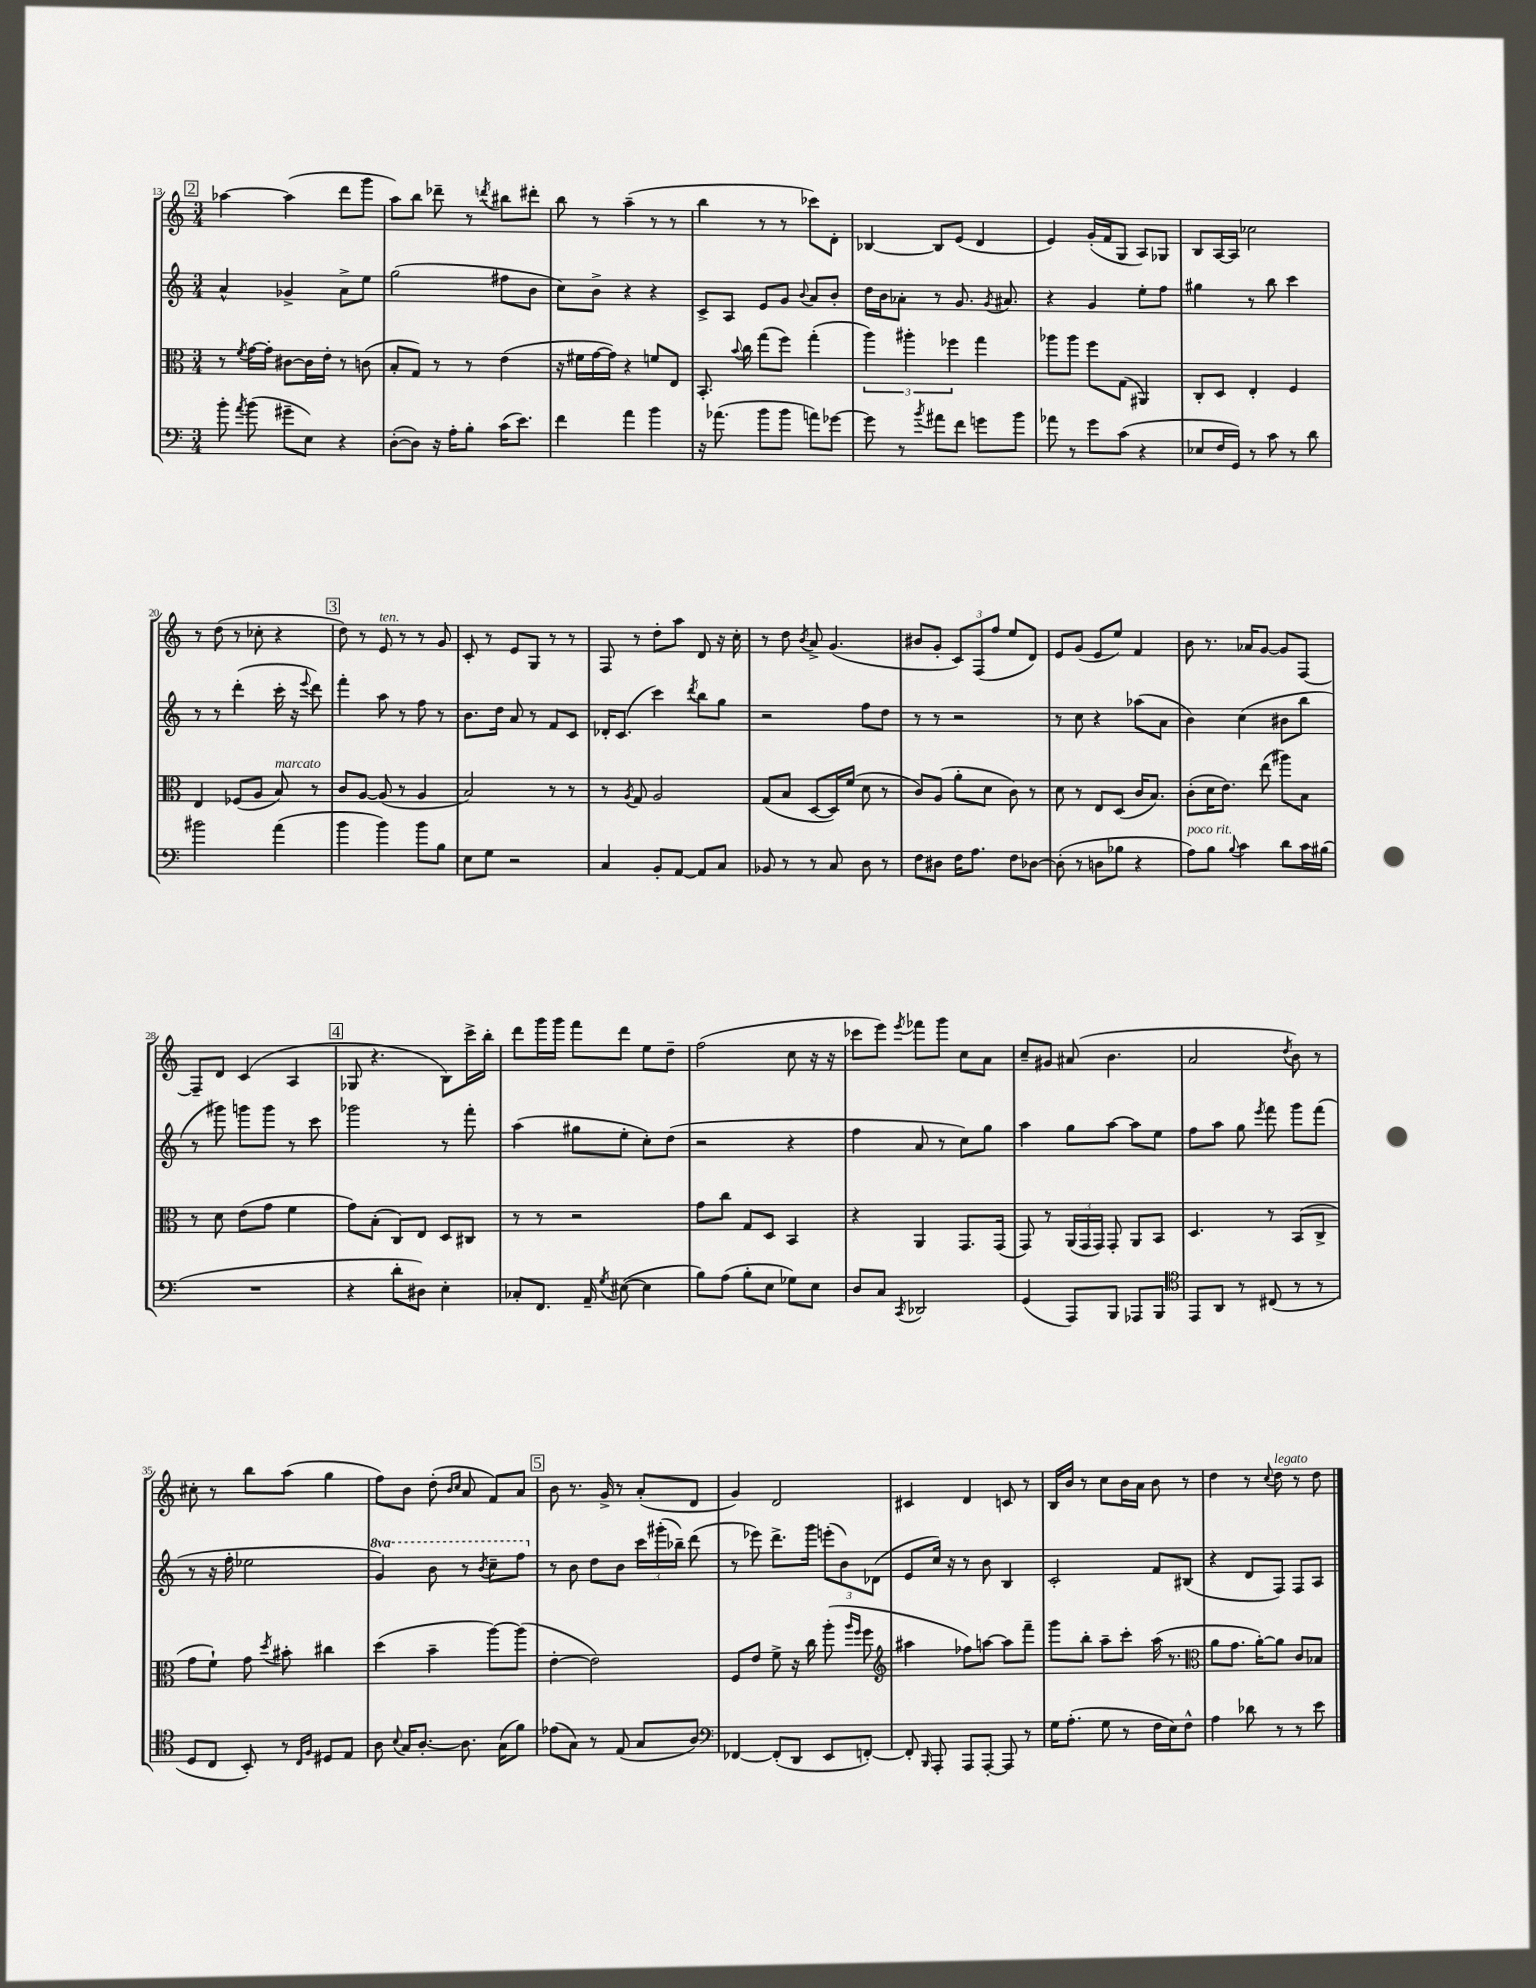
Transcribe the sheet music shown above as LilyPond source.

<<
\new StaffGroup <<
\new Staff = "s0" {
    \clef treble \key c \major \numericTimeSignature \time 3/4
    \autoBeamOff \mark \markup { \box "2" } aes''4~ aes''4( d'''8[ g'''8] |
    a''8[) b''8] des'''8-- r8 \acciaccatura { d'''8 } bis''8[ dis'''8]-. |
    b''8 r8 a''4--( r8 r8 |
    b''4 r8 r8 ces'''8[) d'8]-. |
    bes4~ bes8[ e'8]( d'4 |
    e'4) g'16[-.( f'16 g8] a8[) ges8] |
    b8[ a16~ a16] ces''2 |
    r8 d''8( r8 ces''8-. r4 |
    \mark \markup { \box "3" } d''8) r8 e'8^\markup { \italic "ten." } r8 r8 g'8 |
    c'8-. r8 e'8[ g8] r8 r8 |
    f8 r8 d''8[-. a''8] d'8 r16 c''16-. |
    r8 d''8 \acciaccatura { b'8 } a'8-> g'4.( |
    bis'8[ g'8]-. \tuplet 3/2 { c'8[) f8( f''8] } e''8[ d'8]) |
    e'8[ g'8]( e'8[ e''8]) f'4 |
    b'8 r8. aes'16[ g'8]~ g'8[ f8]~ |
    f8[-- d'8] c'4( a4 |
    \mark \markup { \box "4" } ges8 r4. b8[) c'''16-> b''16]-. |
    d'''8[ g'''16 g'''16] f'''8[ d'''8] e''8[ d''8]-- |
    f''2( c''8 r16 r16 |
    ces'''8[ e'''8]) \acciaccatura { e'''8 } fes'''8[ g'''8] c''8[ a'8] |
    c''8[-- gis'8] ais'8( b'4. |
    a'2 \acciaccatura { d''8 } b'8) r8 |
    cis''8-. r8 b''8[ a''8]( g''4 |
    f''8[) b'8] d''8-.( \grace { b'16[ c''16] } a'8 f'8[) a'8] |
    \mark \markup { \box "5" } b'8 r8. g'16-> r8 a'8[-.( d'8] |
    g'4) d'2 |
    cis'4 d'4 c'8 r8 |
    b16[ b'16] r8 c''8[ b'16 a'16] b'8 r8 |
    d''4 r8 \appoggiatura { c''8 } d''8^\markup { \italic "legato" } r8 d''8 \bar "|." |
}
\new Staff = "s1" {
    \clef treble \key c \major \numericTimeSignature \time 3/4 \set Staff.ottavationMarkups = #ottavation-simple-ordinals
    \autoBeamOff \mark \markup { \box "2" } a'4-^ ges'4-> a'8[-> e''8] |
    g''2( fis''8[ b'8] |
    c''8[) b'8]-> r4 r4 |
    c'8[-> a8] e'8[ g'8] \appoggiatura { b'8 } a'8[ b'8]-. |
    d''16[ b'16 aes'8]-. r8 g'8. \acciaccatura { g'8 } ais'8. |
    r4 g'4 e''8[-. f''8] |
    gis''4 r8 b''8 c'''4 |
    r8 r8 d'''4-.( c'''16-. r16 \appoggiatura { e'''8 } d'''8) |
    \mark \markup { \box "3" } f'''4-. a''8 r8 f''8 r8 |
    b'8.[ d''16] a'8 r8 f'8[ c'8] |
    des'16[-. c'8.]( c'''4) \acciaccatura { d'''8 } b''8[ g''8] |
    r2 f''8[ d''8] |
    r8 r8 r2 |
    r8 c''8 r4 aes''8[( a'8] |
    b'4) c''4( bis'8[ b''8] |
    r8 gis'''8) g'''8[ g'''8] r8 c'''8 |
    \mark \markup { \box "4" } ges'''2 r8 f'''8-. |
    a''4( gis''8[ e''8]-. c''8[-.) d''8]( |
    r2 r4 |
    f''4 a'8 r8 c''8[) g''8] |
    a''4 g''8[ a''8]~ a''8[ e''8] |
    f''8[ a''8] g''8 \acciaccatura { e'''8 } f'''8 g'''8[ f'''8]( |
    r8 r16 f''16-. ees''2 |
    \ottava #1 g''4) b''8 r8 \acciaccatura { b''8 } c'''8[-- f'''8] \ottava #0 |
    \mark \markup { \box "5" } r8 b'8 d''8[ b'8] \tuplet 3/2 { c'''16[ gis'''16-.( bes''16]--) } d'''8( |
    r8 ees'''8) d'''8.[-> g'''16] \tuplet 3/2 { e'''8[-.( b'8) des'8]( } |
    e'8[ c''16]) r16 r8 b'8 b4 |
    c'2-. f'8[ bis8]( |
    r4 d'8[ f8]) f8[ a8] \bar "|." |
}
\new Staff = "s2" {
    \clef alto \key c \major \numericTimeSignature \time 3/4
    \autoBeamOff \mark \markup { \box "2" } r8 \acciaccatura { f'8 } g'16[~ g'16]-. cis'8[~ cis'16 e'16]-. r8 c'8( |
    b8[-. g8]) r8 r8 e'4( |
    r16 fis'16[ g'16~ g'16]) r4 f'8[ e8] |
    b,8.-. \appoggiatura { b'8 } c''16 g''8[( f''8]) g''4-.( |
    \tuplet 3/2 { a''4) ais''4-. fes''4 } g''4 |
    aes''8[ aes''8] f''8[ g8]( ais,4) |
    c8[-. d8] e4-. f4 |
    e4 fes8[( a8] b8^\markup { \italic "marcato" }) r8 |
    \mark \markup { \box "3" } c'8[ a8]~ a8( r8 a4 |
    b2) r8 r8 |
    r8 \acciaccatura { a8 } g8 a2 |
    g8[( b8] d8[~ d16) f'16]( d'8 r8 |
    c'8[) a8]( a'8[-. d'8] c'8) r8 |
    d'8 r8 e8[ d8]( c'16[ b8.]) |
    c'8[-.( d'16 e'8.]) e''8( ais''8[) b8] |
    r8 d'8 e'8[( g'8] f'4 |
    \mark \markup { \box "4" } g'8[) b8]-.( c8[) e8] d8[ cis8] |
    r8 r8 r2 |
    g'8[ c''8] g8[ d8] b,4 |
    r4 a,4 g,8.[ g,16]( |
    g,8) r8 \tuplet 3/2 { a,16[( g,16 g,16]) } g,8-. a,8[ b,8] |
    d4. r8 b,8[( c8]-> |
    g'8[ f'8]-!) g'8 \acciaccatura { d''8 } bis'8-. cis''4 |
    d''4( b'4-- a''8[~) a''8]( |
    \mark \markup { \box "5" } e'4~-. e'2) |
    f8[ e'8] f'8-> r16 c''16 a''8-.( \grace { a''16[ f''16] } f''8 |
    \clef treble ais''4 fes''8[) a''8]~ a''8[ f'''8]-- |
    g'''8[ b''8]-. a''8[-- c'''8]-. a''16( r8. |
    \clef alto a'8[ g'8.] a'16[~-.) a'8] c'8[ bes8] \bar "|." |
}
\new Staff = "s3" {
    \clef bass \key c \major \numericTimeSignature \time 3/4
    \autoBeamOff \mark \markup { \box "2" } b'8-. \acciaccatura { a'8 } b'8( gis'8[-- e8]) r4 |
    d8[~-.( d8]) r16 a16[-. b8]-. c'16[( e'8.]) |
    f'4 a'4 b'4 |
    r16 aes'8.( b'8[ b'8] a'8[) ges'8]~ |
    ges'8 r8 \acciaccatura { b'8 } ais'8[ f'8] g'8[ b'8] |
    aes'8 r8 g'8[ c'8]( r4 |
    ees8[ f16 g,16]) r8 c'8 r8 d'8 |
    bis'2 a'4( |
    \mark \markup { \box "3" } b'4 b'4) b'8[ b8] |
    e8[ g8] r2 |
    c4 b,8[-. a,8]~ a,8[ c8] |
    bes,8 r8 r8 c8 d8 r8 |
    f8[ dis8] f16[ a8.] f8[ des8]~ |
    des8-.( r8 d8[ bes8] r4 |
    a8[^\markup { \italic "poco rit." }) b8] \appoggiatura { b8 } c'4 d'8[ c'16 bis16]( |
    R2. |
    \mark \markup { \box "4" } r4 d'8[-. dis8]) e4-. |
    ces8[-. f,8.] a,16-- \acciaccatura { g8 } eis8~( eis4 |
    b8[) a8]( b8[-. e8] ges8[) e8] |
    d8[ c8] \acciaccatura { c,8 } des,2 |
    g,4( a,,8[) b,,8] aes,,8[ b,,8] |
    \clef tenor e,8[ a,8] r8 cis8( r8 r8 |
    d8[ c8] b,8-.) r8 \grace { c16[ f16] } dis8[ e8] |
    a8 \appoggiatura { b8 } g16[ a8.]~-. a8. g16[( f'8]) |
    \mark \markup { \box "5" } ees'8[( g8]) r8 e8( g8[ a8]) |
    \clef bass fes,4~ fes,8[-.( d,8] e,8[ f,8]~-.) |
    f,8-. \grace { b,,16 } a,,8-. a,,8[ a,,8]~-. a,,8 r8 |
    g16[ a8.]-.( g8 r8 f16[ e16) f8]-^ |
    a4 des'8 r8 r8 e'8 \bar "|." |
}
>>
>>
\layout { \context { \Score currentBarNumber = #13 } }
